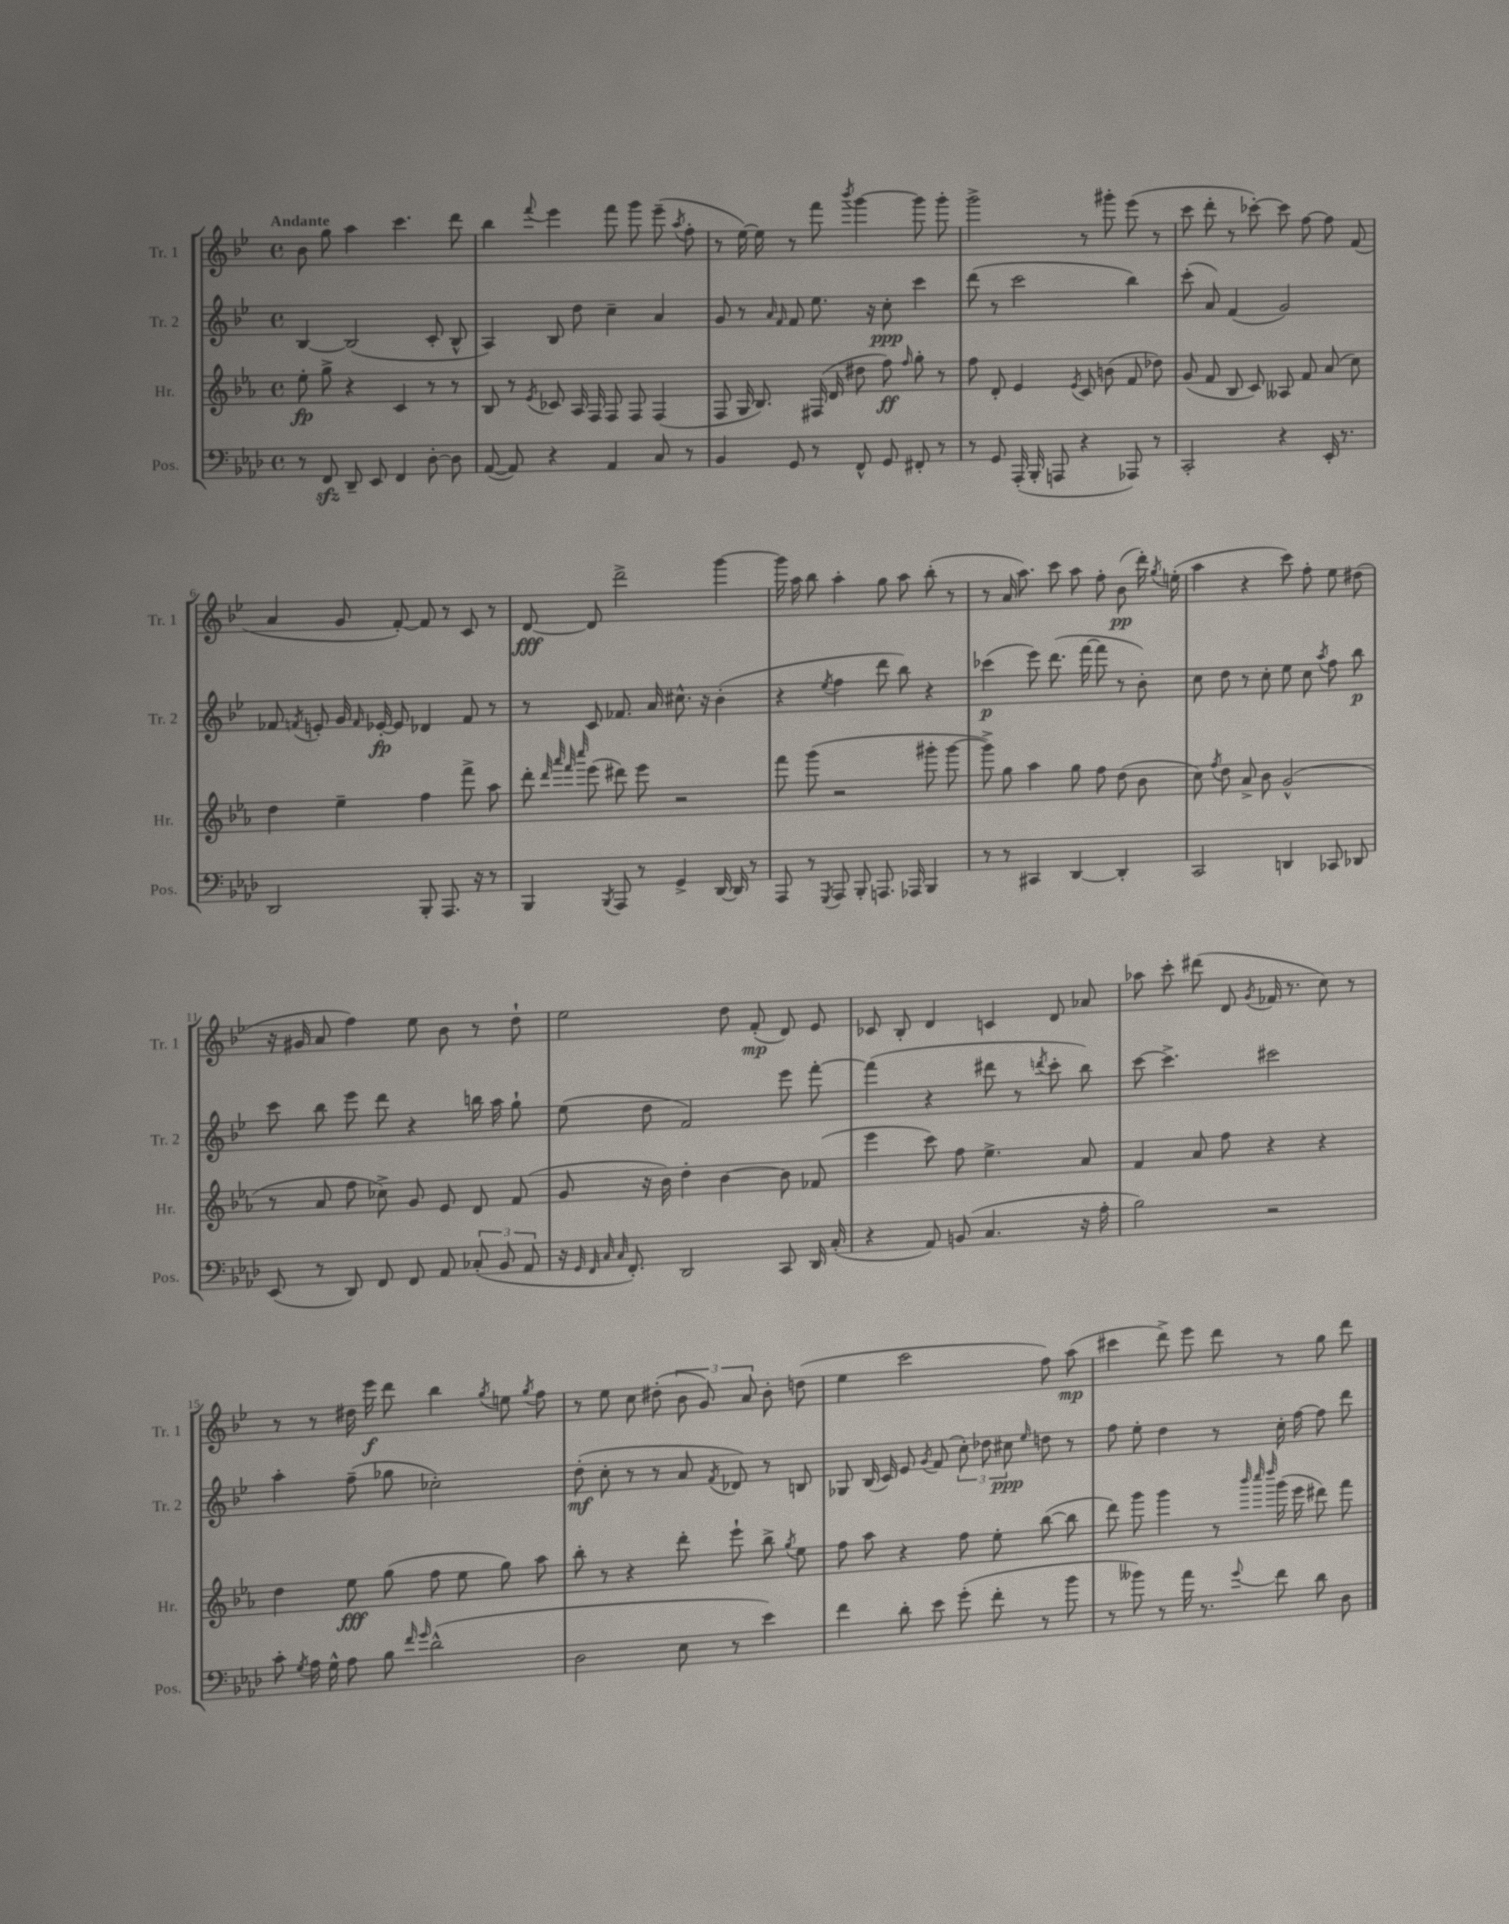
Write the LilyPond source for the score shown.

<<
\new StaffGroup <<
\new Staff = "s0" \with { instrumentName = "Tr. 1" shortInstrumentName = "Tr. 1" } {
    \clef treble \key bes \major \defaultTimeSignature \time 4/4 \tempo "Andante"
    \autoBeamOff bes'8 g''8 a''4 c'''4. d'''8 |
    bes''4 \appoggiatura { f'''8 } ees'''4 f'''8 g'''8 ees'''8--( \acciaccatura { a''8 } f''8-. |
    r8 ees''16~) ees''16 r8 f'''8 \acciaccatura { bes'''8 } g'''4~ g'''8 g'''8-. |
    g'''2-> r8 gis'''8-. ees'''8( r8 |
    c'''8 d'''8-. r8 ces'''8~-.) ces'''8 f''8~ f''8 f'8( |
    a'4 g'8 f'8~-.) f'8 r8 c'8 r8 |
    d'8~\fff d'8 d'''2-> g'''4~ |
    g'''16 a''16 bes''8 a''4-. g''8 a''8 bes''8-.( r8 |
    r8 a'16 a''8.) c'''8 a''8 f''8-. bes'8\pp( d'''16-.) \acciaccatura { g''8 } e''16-.( |
    a''4 r4 c'''8) f''8-. ees''8 dis''8( |
    r16 gis'16 a'8 f''4) ees''8 bes'8 r8 d''8-! |
    ees''2 d''8 f'8-.\mp( d'8) ees'8 |
    ces'8 bes8-. d'4 c'4 d'8 aes'8 |
    aes''8 c'''8-. dis'''8( d'8 \acciaccatura { g'8 } fes'16 r8. c''8) r8 |
    r8 r8 dis''16 ees'''16\f d'''8 bes''4 \acciaccatura { g''8 } e''8 \acciaccatura { g''8 } f''8 |
    r8 ees''8 c''8 dis''8-.( \tuplet 3/2 { bes'8 g'8) a'8 } bes'8-. d''8( |
    ees''4 c'''2 f''8) a''8\mp( |
    cis'''4 d'''8->) ees'''8 d'''8 r8 g''8 d'''8 \bar "|." |
}
\new Staff = "s1" \with { instrumentName = "Tr. 2" shortInstrumentName = "Tr. 2" } {
    \clef treble \key bes \major \defaultTimeSignature \time 4/4
    \autoBeamOff bes4~ bes2( c'8-. bes8-^ |
    a4) bes8 d''8 c''4-- a'4 |
    g'8 r8 \grace { a'16 f'16 } f'8 ees''8. r16 c''8-.\ppp c'''4 |
    d'''8( r8 c'''2 bes''4) |
    c'''8-.( a'8) f'4( g'2) |
    fes'8 \acciaccatura { f'8 } e'8-. g'16 \grace { f'16 } ees'16~-.\fp ees'8 des'4 f'8 r8 |
    r8 c'8 fes'8. a'16 cis''8.-^ r16 bes'4-.( |
    r4 \acciaccatura { ees''8 } f''4 d'''8 bes''8) r4 |
    ces'''4\p( ees'''8) d'''8.( f'''16~ f'''8 r8 bes'8-.) |
    c''8 d''8 r8 c''8-. ees''8 c''8 \acciaccatura { a''8 } f''8 bes''8\p |
    c'''8 bes''8 ees'''8 d'''8 r4 b''16 a''16 g''8-! |
    ees''8( d''8 f'2) ees'''8 f'''8~-. |
    f'''4( r4 dis'''8 r8 \acciaccatura { d'''8 } c'''8-. bes''8) |
    c'''8~ c'''4.-> cis'''2 |
    a''4-. f''8--( ges''8 ces''2-.) |
    d''8-.\mf( c''8-. r8 r8 a'8 \acciaccatura { f'8 } des'8) r8 b8 |
    ges8 bes16( c'16) ees'8 \acciaccatura { g'8 } f'8( \tuplet 3/2 { c''8-.) des''8 cis''8\ppp } \grace { ees''16 } d''8 r8 |
    f''8 ees''8-. d''4 r8 c''16-. f''16~ f''8 d'''8 \bar "|." |
}
\new Staff = "s2" \with { instrumentName = "Hr." shortInstrumentName = "Hr." } {
    \clef treble \key ees \major \defaultTimeSignature \time 4/4
    \autoBeamOff ees''8-.\fp g''8-> r4 c'4 r8 r8 |
    bes8 r8 \acciaccatura { ees'8 } ces'8 aes16 f16 f8 f8 f4( |
    f8 g16 bes8.) fis16( d'16 dis''8 f''8\ff) \grace { f''16 } g''8-. r8 |
    f''8 d'8-. ees'4 \acciaccatura { ees'8 } c'8 b'8( f'8 des''8) |
    g'8( f'8 bes8 c'8) aeses8 f'8 aes'8( c''8) |
    d''4 ees''4-- f''4 f'''8-> aes''8 |
    d'''8-. \grace { d'''32 aes'''32 f'''32 c''''32 } ees'''8( dis'''8) ees'''8 r2 |
    f'''8 g'''8( r2 gis'''8-. gis'''8~ |
    gis'''8->) g''8 aes''4 g''8 f''8 d''8( bes'8 |
    c''8) \acciaccatura { f''8 } d''8 aes'8-> bes'8 g'2-^( |
    r8 aes'8 f''8 ces''8->) g'8 ees'8 d'8 f'8( |
    g'8 r16 bes'16) d''4-. bes'4~ bes'8 fes'8( |
    ees'''4 c'''8) f''8 ees''4.-> aes'8 |
    f'4 aes'8 f''8 r4 r4 |
    d''4 ees''8\fff g''8( f''8 ees''8 g''8) aes''8 |
    bes''8-. r8 r4 d'''8-. ees'''8-! bes''8-> \acciaccatura { g''8 } ees''8 |
    f''8 aes''8 r4 f''8 ees''8-. bes''8~( bes''8 |
    d'''8) g'''8 g'''4 r8 \grace { bes'''32 c''''32 d''''32 } g'''16( ees'''16 dis'''8) f'''8 \bar "|." |
}
\new Staff = "s3" \with { instrumentName = "Pos." shortInstrumentName = "Pos." } {
    \clef bass \key aes \major \defaultTimeSignature \time 4/4
    \autoBeamOff r8 f,8\sfz des,8-- ees,8 f,4 des8~-. des8 |
    aes,8~( aes,8) r4 aes,4 c8 r8 |
    bes,4 g,8 r8 f,8-^ g,8 fis,8-. r8 |
    r8 g,8 aes,,16-.( bes,,16-. a,,8 r4 aes,,8) r8 |
    c,2-. r4 ees,16-. r8. |
    des,2 bes,,8-. aes,,8. r16 r8 |
    bes,,4 \acciaccatura { bes,,8 } aes,,8 r8 g,4-> des,16~ des,16 r8 |
    aes,,8 r8 \acciaccatura { g,,8 } aes,,8 bes,,8-. a,,8. aes,,16 bes,,4 |
    r8 r8 cis,4 des,4~ des,4-. |
    c,2 d,4 ces,8 des,8 |
    ees,8( r8 des,8) f,8 f,8 aes,8 \tuplet 3/2 { ces8-.( bes,8 aes,8 } |
    r16 \grace { g,32 f,32 c32 c32 } f,8.-.) des,2 c,8 des,16 c16-.( |
    r4 aes,8) b,8( c4. r16 aes16-. |
    bes2) r2 |
    c'8-. \acciaccatura { g8 } aes16 g16-^ aes8 bes8 \grace { f'16 g'16 } des'2-^( |
    des2 ees8 r8 ees'4) |
    f'4 des'8-. ees'8 g'8-.( f'8-. r8 bes'8 |
    r8 beses'8) r8 aes'16 r8. \appoggiatura { g'8 } f'8 des'8 des8 \bar "|." |
}
>>
>>
